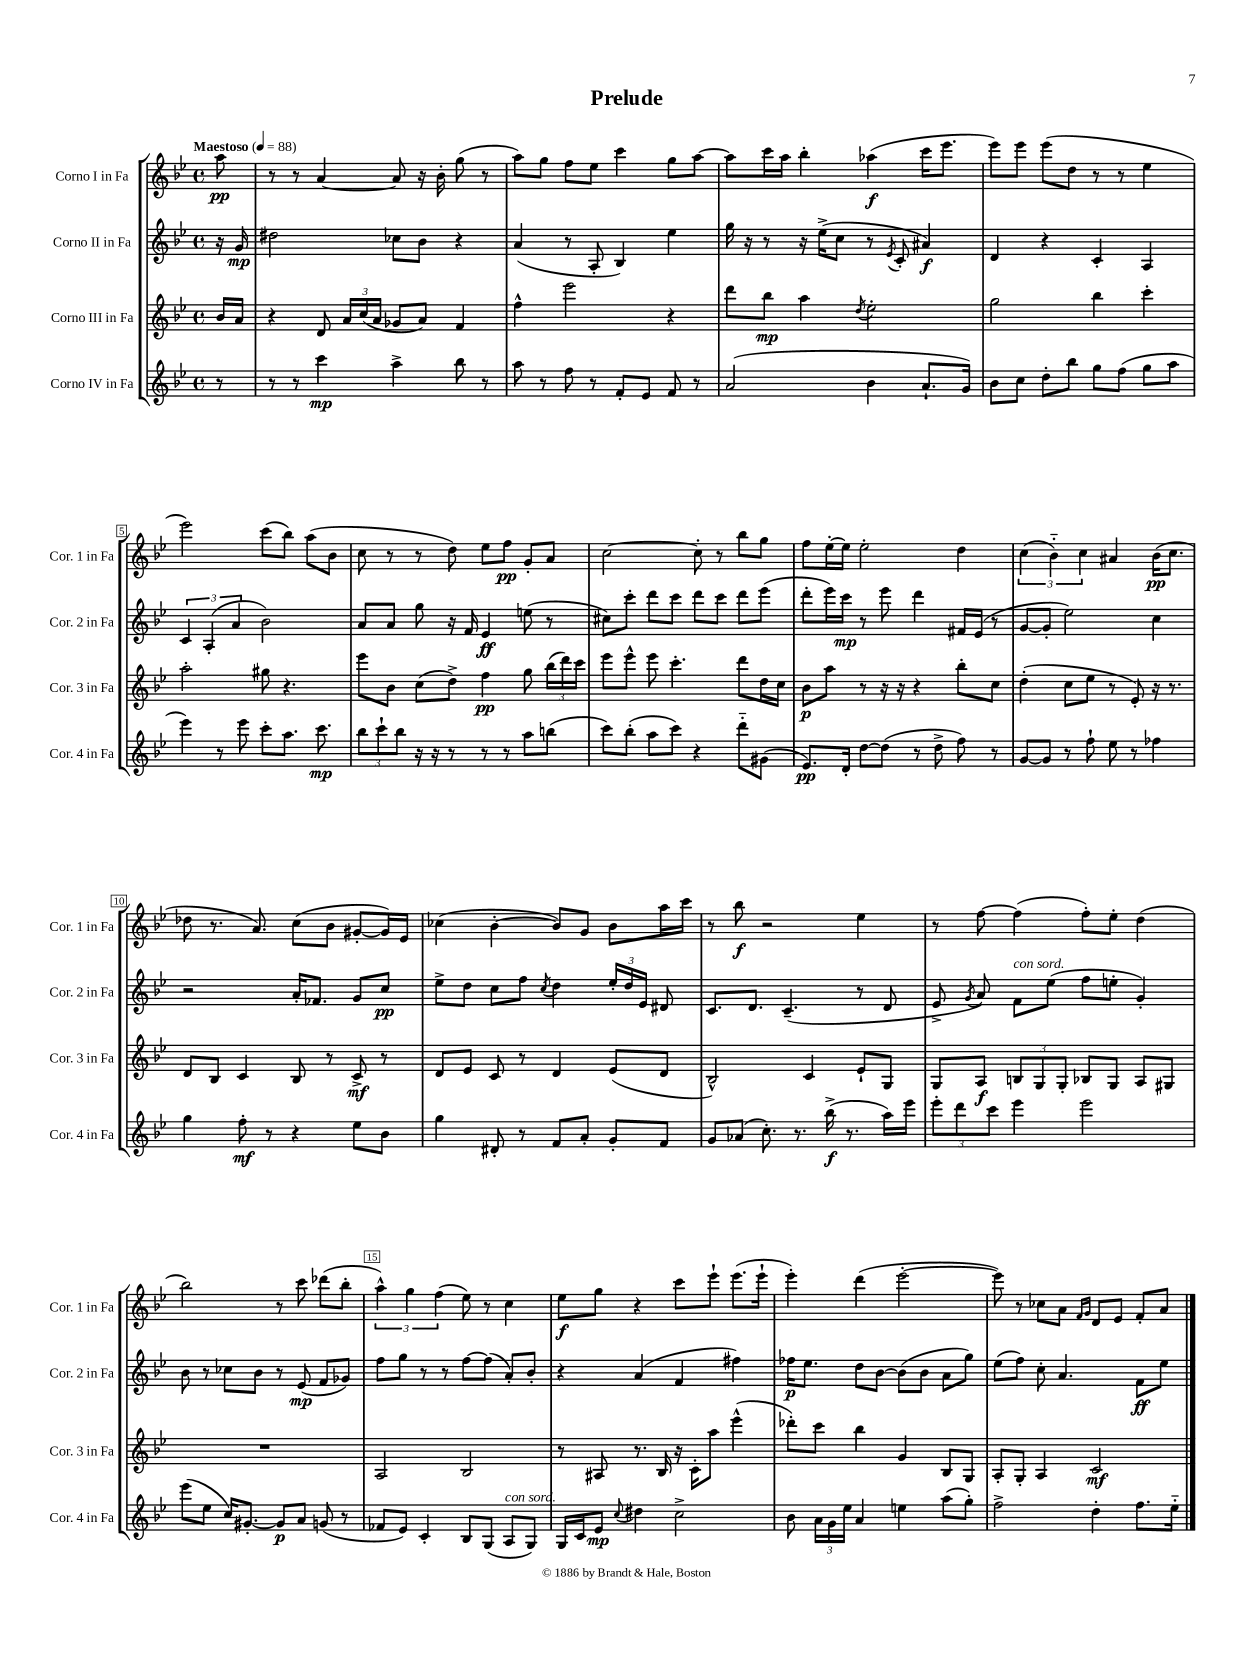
\header { title = "Prelude" }
<<
\new StaffGroup <<
\new Staff = "s0" \with { instrumentName = "Corno I in Fa" shortInstrumentName = "Cor. 1 in Fa" } {
    \clef treble \key bes \major \defaultTimeSignature \time 4/4 \partial 8 \tempo "Maestoso" 4 = 88
    \autoBeamOff a''8\pp |
    r8 r8 a'4~ a'8 r16 bes'16-. g''8( r8 |
    a''8[) g''8] f''8[ ees''8] c'''4 g''8[ a''8]~ |
    a''8[ c'''16 a''16] bes''4-. aes''4\f( c'''16[ ees'''8.] |
    ees'''8[) ees'''8] ees'''8[( d''8] r8 r8 ees''4 |
    ees'''2) c'''8[( bes''8]) a''8[( bes'8] |
    c''8 r8 r8 d''8) ees''8[ f''8]\pp g'8[-. a'8] |
    c''2~ c''8-. r8 bes''8[ g''8] |
    f''8[ ees''16~-. ees''16] ees''2-. d''4 |
    \tuplet 3/2 { c''4( bes'4-_) c''4 } ais'4 bes'16[\pp( c''8.] |
    des''8 r8. a'8.) c''8[( bes'8] gis'8[~-. gis'16) ees'16] |
    ces''4( bes'4~-. bes'8[) g'8] bes'8[ a''16 c'''16] |
    r8 bes''8\f r2 ees''4 |
    r8 f''8~ f''4( f''8[-.) ees''8]-. d''4( |
    bes''2) r8 c'''8 des'''8[( bes''8]-. |
    \tuplet 3/2 { a''4-^) g''4 f''4( } ees''8) r8 c''4 |
    ees''8[\f g''8] r4 c'''8[ ees'''8]-! ees'''8.[( ees'''16]-! |
    ees'''4-.) d'''4( ees'''2~-. |
    ees'''8) r8 ces''8[ a'8] \grace { f'16[ g'16] } d'8[ ees'8] f'8[-. a'8] \bar "|." |
}
\new Staff = "s1" \with { instrumentName = "Corno II in Fa" shortInstrumentName = "Cor. 2 in Fa" } {
    \clef treble \key bes \major \defaultTimeSignature \time 4/4 \partial 8
    \autoBeamOff r16 g'16\mp |
    dis''2 ces''8[ bes'8] r4 |
    a'4( r8 a8-. bes4) ees''4 |
    g''16 r16 r8 r16 ees''16[->( c''8] r8 \acciaccatura { ees'8 } c'8-. ais'4\f) |
    d'4 r4 c'4-. a4 |
    \tuplet 3/2 { c'4 a4-.( a'4 } bes'2) |
    a'8[ a'8] g''8 r16 f'16 ees'4\ff e''8( r8 |
    cis''8[) c'''8]-. d'''8[ c'''8] d'''8[ c'''8] d'''8[ ees'''8]( |
    d'''8[-. ees'''16) c'''16]\mp r8 ees'''8 d'''4 fis'16[ ees'16]( r8 |
    g'8[~ g'8]-. ees''2) c''4 |
    r2 a'16[-. fes'8.] g'8[ c''8]\pp |
    ees''8[-> d''8] c''8[ f''8] \acciaccatura { c''8 } d''4 \tuplet 3/2 { ees''16[-. d''16 ees'16] } dis'8 |
    c'8.[ d'8.] c'4.--( r8 d'8 |
    ees'8-> \acciaccatura { g'8 } a'8) f'8[^\markup { \italic "con sord." } ees''8]( f''8[ e''8]-. g'4-.) |
    bes'8 r8 ces''8[ bes'8] r8 ees'8\mp( f'8[ ges'8]) |
    f''8[ g''8] r8 r8 f''8[~ f''8]( a'8[-.) bes'8]-. |
    r4 a'4( f'4 fis''4) |
    fes''16[\p ees''8.] d''8[ bes'8]~ bes'8[( bes'8] a'8[ g''8]) |
    ees''8[( f''8]) c''8-. a'4. f'8[\ff ees''8] \bar "|." |
}
\new Staff = "s2" \with { instrumentName = "Corno III in Fa" shortInstrumentName = "Cor. 3 in Fa" } {
    \clef treble \key bes \major \defaultTimeSignature \time 4/4 \partial 8
    \autoBeamOff bes'16[ a'16] |
    r4 d'8 \tuplet 3/2 { a'16[ c''16( a'16] } ges'8[ a'8]) f'4 |
    f''4-^ ees'''2 r4 |
    d'''8[ bes''8]\mp a''4 \acciaccatura { d''8 } ees''2-. |
    g''2 bes''4 c'''4-. |
    a''2-. gis''8 r4. |
    ees'''8[ bes'8] c''8[( d''8]->) f''4\pp g''8 \tuplet 3/2 { bes''16[( d'''16) c'''16] } |
    ees'''8[ ees'''8]-^ ees'''8 c'''4.-. d'''8[ d''16 c''16] |
    bes'8[\p a''8] r8 r16 r16 r4 bes''8[-. c''8] |
    d''4-.( c''8[ ees''8] r8 ees'8-.) r16 r8. |
    d'8[ bes8] c'4 bes8 r8 c'8->\mf r8 |
    d'8[ ees'8] c'8 r8 d'4 ees'8[( d'8] |
    bes2-^) c'4 ees'8[-! g8] |
    g8[ a8]\f \tuplet 3/2 { b8[ g8 g8]-. } bes8[ g8] a8[ gis8] |
    R1 |
    a2 bes2 |
    r8 ais8 r8. bes16 r16 c'16[-. a''8] ees'''4-^( |
    des'''8[-.) c'''8] bes''4 g'4 bes8[ g8] |
    a8[-. g8]-. a4 c'2\mf \bar "|." |
}
\new Staff = "s3" \with { instrumentName = "Corno IV in Fa" shortInstrumentName = "Cor. 4 in Fa" } {
    \clef treble \key bes \major \defaultTimeSignature \time 4/4 \partial 8
    \autoBeamOff r8 |
    r8 r8 c'''4\mp a''4-> bes''8 r8 |
    a''8 r8 f''8 r8 f'8[-. ees'8] f'8 r8 |
    a'2( bes'4 a'8.[-! g'16]) |
    bes'8[ c''8] d''8[-. bes''8] g''8[ f''8]( g''8[ a''8] |
    ees'''4) r8 ees'''8 c'''8[-. a''8.] c'''8.\mp |
    \tuplet 3/2 { bes''8[ c'''8-! bes''8] } r16 r16 r8 r8 r8 a''8[ b''8]( |
    c'''8[) bes''8]-.( a''8[ c'''8]) r4 d'''8[-_ gis'8]( |
    ees'8.[\pp) d'16]-. d''8[~ d''8]( r8 d''8-> f''8) r8 |
    g'8[~ g'8] r8 f''8-! ees''8 r8 fes''4 |
    g''4 f''8-.\mf r8 r4 ees''8[ bes'8] |
    g''4 dis'8-. r8 f'8[ a'8]-. g'8[-. f'8] |
    g'8[ aes'8]( c''8.-.) r8. bes''16->\f( r8. a''16[) ees'''16] |
    \tuplet 3/2 { ees'''8[-. d'''8 c'''8] } ees'''4 ees'''2 |
    ees'''8[( ees''8] c''16[) gis'8.]~-. gis'8[\p a'8] g'8( r8 |
    fes'8[ ees'8]) c'4-. bes8[ g8]( a8[^\markup { \italic "con sord." } g8]) |
    g16[ c'16 ees'8]\mp \appoggiatura { c''8 } dis''4 c''2-> |
    bes'8 \tuplet 3/2 { a'16[ g'16 ees''16] } a'4 e''4 a''8[( g''8]-.) |
    f''2-> d''4-. f''8.[ ees''16]-_ \bar "|." |
}
>>
>>
\layout { \context { \Score \override BarNumber.break-visibility = ##(#f #t #t) barNumberVisibility = #(every-nth-bar-number-visible 5) \override BarNumber.stencil = #(make-stencil-boxer 0.1 0.3 ly:text-interface::print) } }
